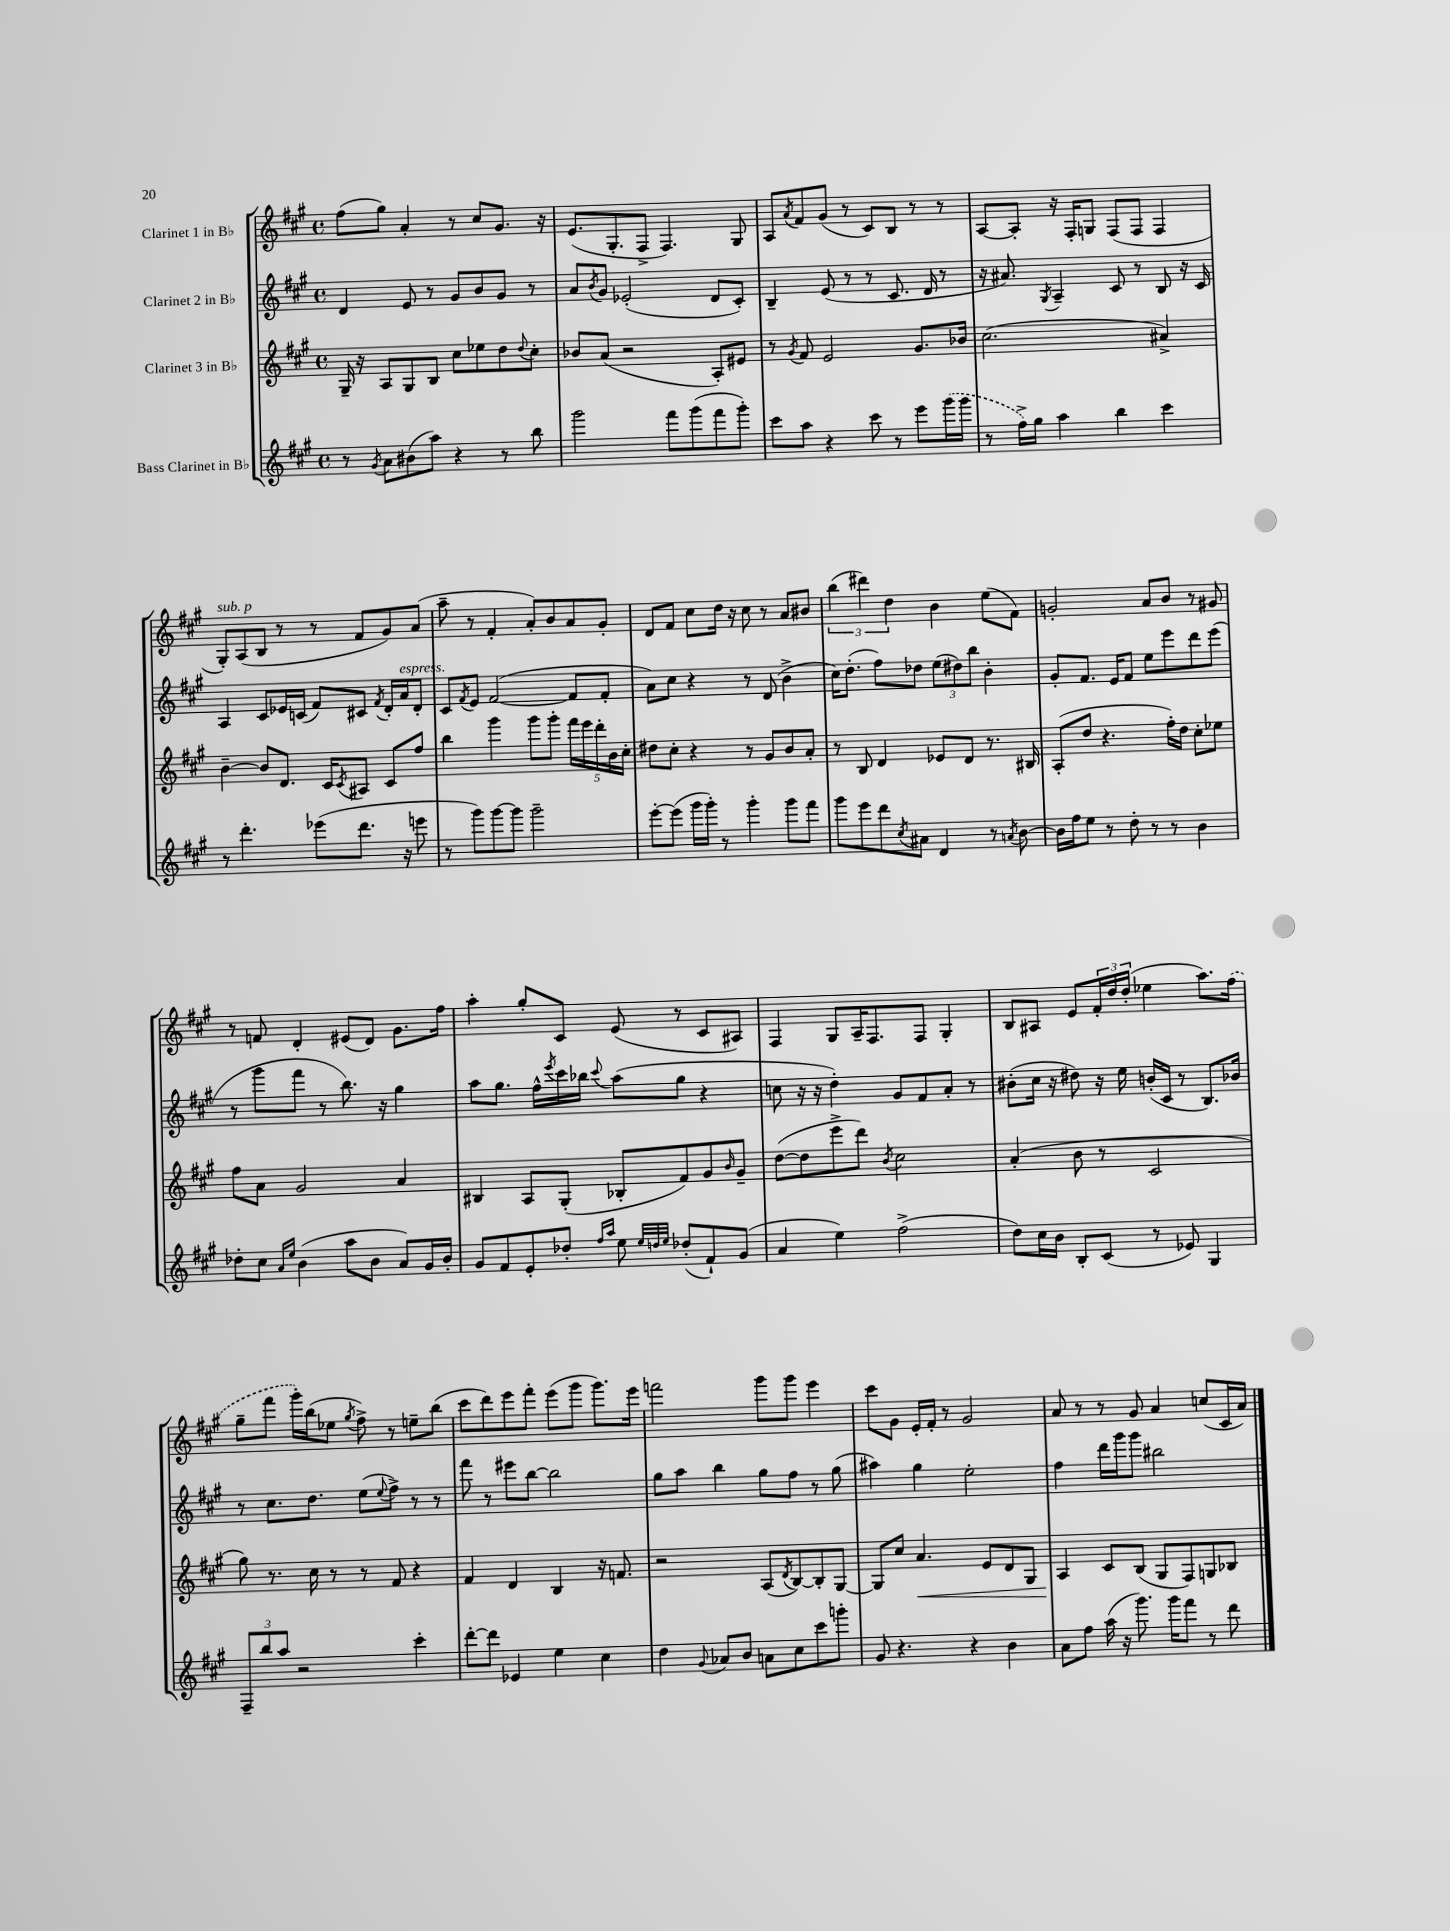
<<
\new StaffGroup <<
\new Staff = "s0" \with { instrumentName = "Clarinet 1 in Bb" } {
    \clef treble \key a \major \defaultTimeSignature \time 4/4
    fis''8( gis''8) a'4-. r8 cis''8 gis'8. r16 |
    e'8.( gis8.-. fis8-> fis4.) gis8 |
    a8 \acciaccatura { a'8 } fis'8 gis'8( r8 cis'8) b8 r8 r8 |
    a8~ a8-. r16 fis16-. g8 fis8( fis8 fis4 |
    gis8-.^\markup { \italic "sub. p" }) a8( b8 r8 r8 fis'8 gis'8) a'8( |
    a''8-- r8 fis'4-. a'8-.) b'8 a'8 gis'8-. |
    d'8 fis'8 cis''8 d''16 r16 cis''8 r8 a'8 bis'8 |
    \tuplet 3/2 { b''4( dis'''4) d''4 } b'4 e''8( fis'8) |
    g'2-. a'8 b'8 r8 gis'8 |
    r8 f'8 d'4-. eis'8( d'8) gis'8. fis''16 |
    a''4-. gis''8-. cis'8 e'8( r8 cis'8 ais8) |
    fis4 gis8 a16-- fis8. fis8 gis4-. |
    b8 ais8 e'8 \tuplet 3/2 { fis'16-. d''16 d''16-.( } ees''4 a''8.) \once \slurDashed fis''16( |
    gis''8-- fis'''8 gis'''16-.) b''16( ees''8 \acciaccatura { gis''8 } fis''8->) r8 e''8-- b''8( |
    cis'''8 d'''8) e'''8 fis'''8-. e'''8( gis'''8 gis'''8.) e'''16 |
    f'''2 gis'''8 gis'''8 e'''4 |
    cis'''8 gis'8 e'16-. fis'16-. r8 gis'2 |
    a'8 r8 r8 gis'8 a'4 c''8( cis'16 a'16) \bar "|." |
}
\new Staff = "s1" \with { instrumentName = "Clarinet 2 in Bb" } {
    \clef treble \key a \major \defaultTimeSignature \time 4/4
    d'4 e'8 r8 gis'8 b'8 gis'8 r8 |
    a'8 \acciaccatura { b'8 } gis'8 ees'2-.( d'8 cis'8-.) |
    b4-- e'8( r8 r8 cis'8. d'16 r8 |
    r16 ais'8.) \acciaccatura { gis8 } a4-- cis'8 r8 b8 r16 cis'16 |
    a4 cis'8 ees'16 c'16( fis'8) cis'8 \acciaccatura { fis'8 } d'16-. a'16^\markup { \italic "espress." } d'8-. |
    cis'8 \acciaccatura { fis'8 } e'8 fis'2~( fis'8 fis'8-. |
    a'8) cis''8 r4 r8 d'8( b'4-> |
    cis''16) d''8.-.( fis''8) des''8 \tuplet 3/2 { e''8( dis''8) b''8 } b'4-. |
    gis'8-. fis'8. e'16 fis'8 e''8 e'''8 d'''8 e'''8( |
    r8 gis'''8 fis'''8 r8 b''8.) r16 gis''4 |
    a''8 gis''8. fis''16-^ \acciaccatura { e'''8 } cis'''16 bes''16 \appoggiatura { cis'''8 } a''8( gis''8 r4 |
    c''8 r16 r16 d''4-.) gis'8 fis'8 a'8-. r8 |
    bis'8-.( cis''16 r16 dis''8) r16 e''16 b'16-.( cis'16 r8 b8.) bes'16 |
    r8 cis''8. d''8. e''8( \appoggiatura { e''8 } fis''8->) r8 r8 |
    fis'''8 r8 eis'''8 b''8~ b''2 |
    gis''8 a''8 b''4 gis''8 fis''8 r8 gis''8( |
    ais''4) gis''4 e''2-. |
    fis''4 d'''16 gis'''16 gis'''8 bis''2 \bar "|." |
}
\new Staff = "s2" \with { instrumentName = "Clarinet 3 in Bb" } {
    \clef treble \key a \major \defaultTimeSignature \time 4/4
    gis16-- r16 a8 gis8 b8 cis''8 ees''8 d''8 \appoggiatura { d''8 } cis''8-. |
    bes'8 a'8( r2 a8-.) eis'8 |
    r8 \acciaccatura { gis'8 } fis'8 e'2 gis'8. bes'16 |
    cis''2.( ais'4->) |
    b'4~-- b'8 d'8. cis'16 \acciaccatura { cis'8 } ais8 cis'8 fis''8 |
    b''4 gis'''4 gis'''8 gis'''8-. \tuplet 5/4 { fis'''16 e'''16 d'''16-. b'16 cis''16-. } |
    dis''8 cis''8-. r4 r8 gis'8 b'8 a'8-. |
    r8 b8 d'4 ees'8 d'8 r8. bis16 |
    a8-.( d''8 r4. fis''16-.) d''16 cis''8-. ees''8 |
    fis''8 a'8 gis'2 a'4 |
    bis4 a8 gis8-.( bes8-. fis'8) gis'8 \grace { b'16 } gis'8-- |
    d''8~( d''8 e'''8-> d'''8) \acciaccatura { b'8 } cis''2 |
    a'4-.( b'8 r8 cis'2 |
    gis''8) r8. cis''16 r8 r8 fis'8 r4 |
    fis'4 d'4 b4 r16 f'8. |
    r2 a8( \acciaccatura { d'8 } b8~) b8-. gis8~ |
    gis8 cis''8 a'4.\< e'8 d'8 gis8 |
    a4\! cis'8 b8( gis8 fis8) g8 bes8 \bar "|." |
}
\new Staff = "s3" \with { instrumentName = "Bass Clarinet in Bb" } {
    \clef treble \key a \major \defaultTimeSignature \time 4/4
    r8 \acciaccatura { gis'8 } a'8 bis'8( a''8) r4 r8 b''8 |
    gis'''2 fis'''8 gis'''8( fis'''8 gis'''8-.) |
    cis'''8 a''8 r4 cis'''8 r8 e'''8 \once \slurDashed gis'''16( gis'''16 |
    r8 fis''16->) gis''16 a''4 b''4 cis'''4 |
    r8 d'''4.-. ees'''8( d'''8. r16 e'''8 |
    r8 gis'''8) gis'''8~ gis'''8 gis'''2-- |
    e'''8~-. e'''8( gis'''16 gis'''16-.) r8 gis'''4-. gis'''8 fis'''8 |
    gis'''8 e'''8 d'''8 \acciaccatura { cis''8 } ais'8 d'4 r8 \acciaccatura { a'8 } b'8~ |
    b'16 fis''16 e''8 r8 d''8-. r8 r8 b'4 |
    des''8-. cis''8 \grace { a'16 e''16 } b'4( a''8 b'8 a'8) gis'16 b'16-. |
    gis'8 fis'8 e'8-. des''8-. \grace { fis''16 a''16 } e''8 \grace { e''32 d''32 e''32 } des''8-.( fis'8-!) gis'8( |
    a'4 e''4) fis''2->( |
    d''8) cis''16 b'16 b8-. cis'8( r8 ees'8) gis4 |
    \tuplet 3/2 { fis8-- b''8 a''8 } r2 cis'''4-. |
    d'''8~-. d'''8 ees'4 e''4 cis''4 |
    d''4 \appoggiatura { gis'8 } aes'8 b'8 a'8 cis''8 cis'''8 g'''8-. |
    gis'8 r4. r4 b'4 |
    a'8 fis''8 a''16( r16 gis'''8.) gis'''16 fis'''8 r8 d'''8 \bar "|." |
}
>>
>>
\layout { \context { \Score \remove "Bar_number_engraver" } }
